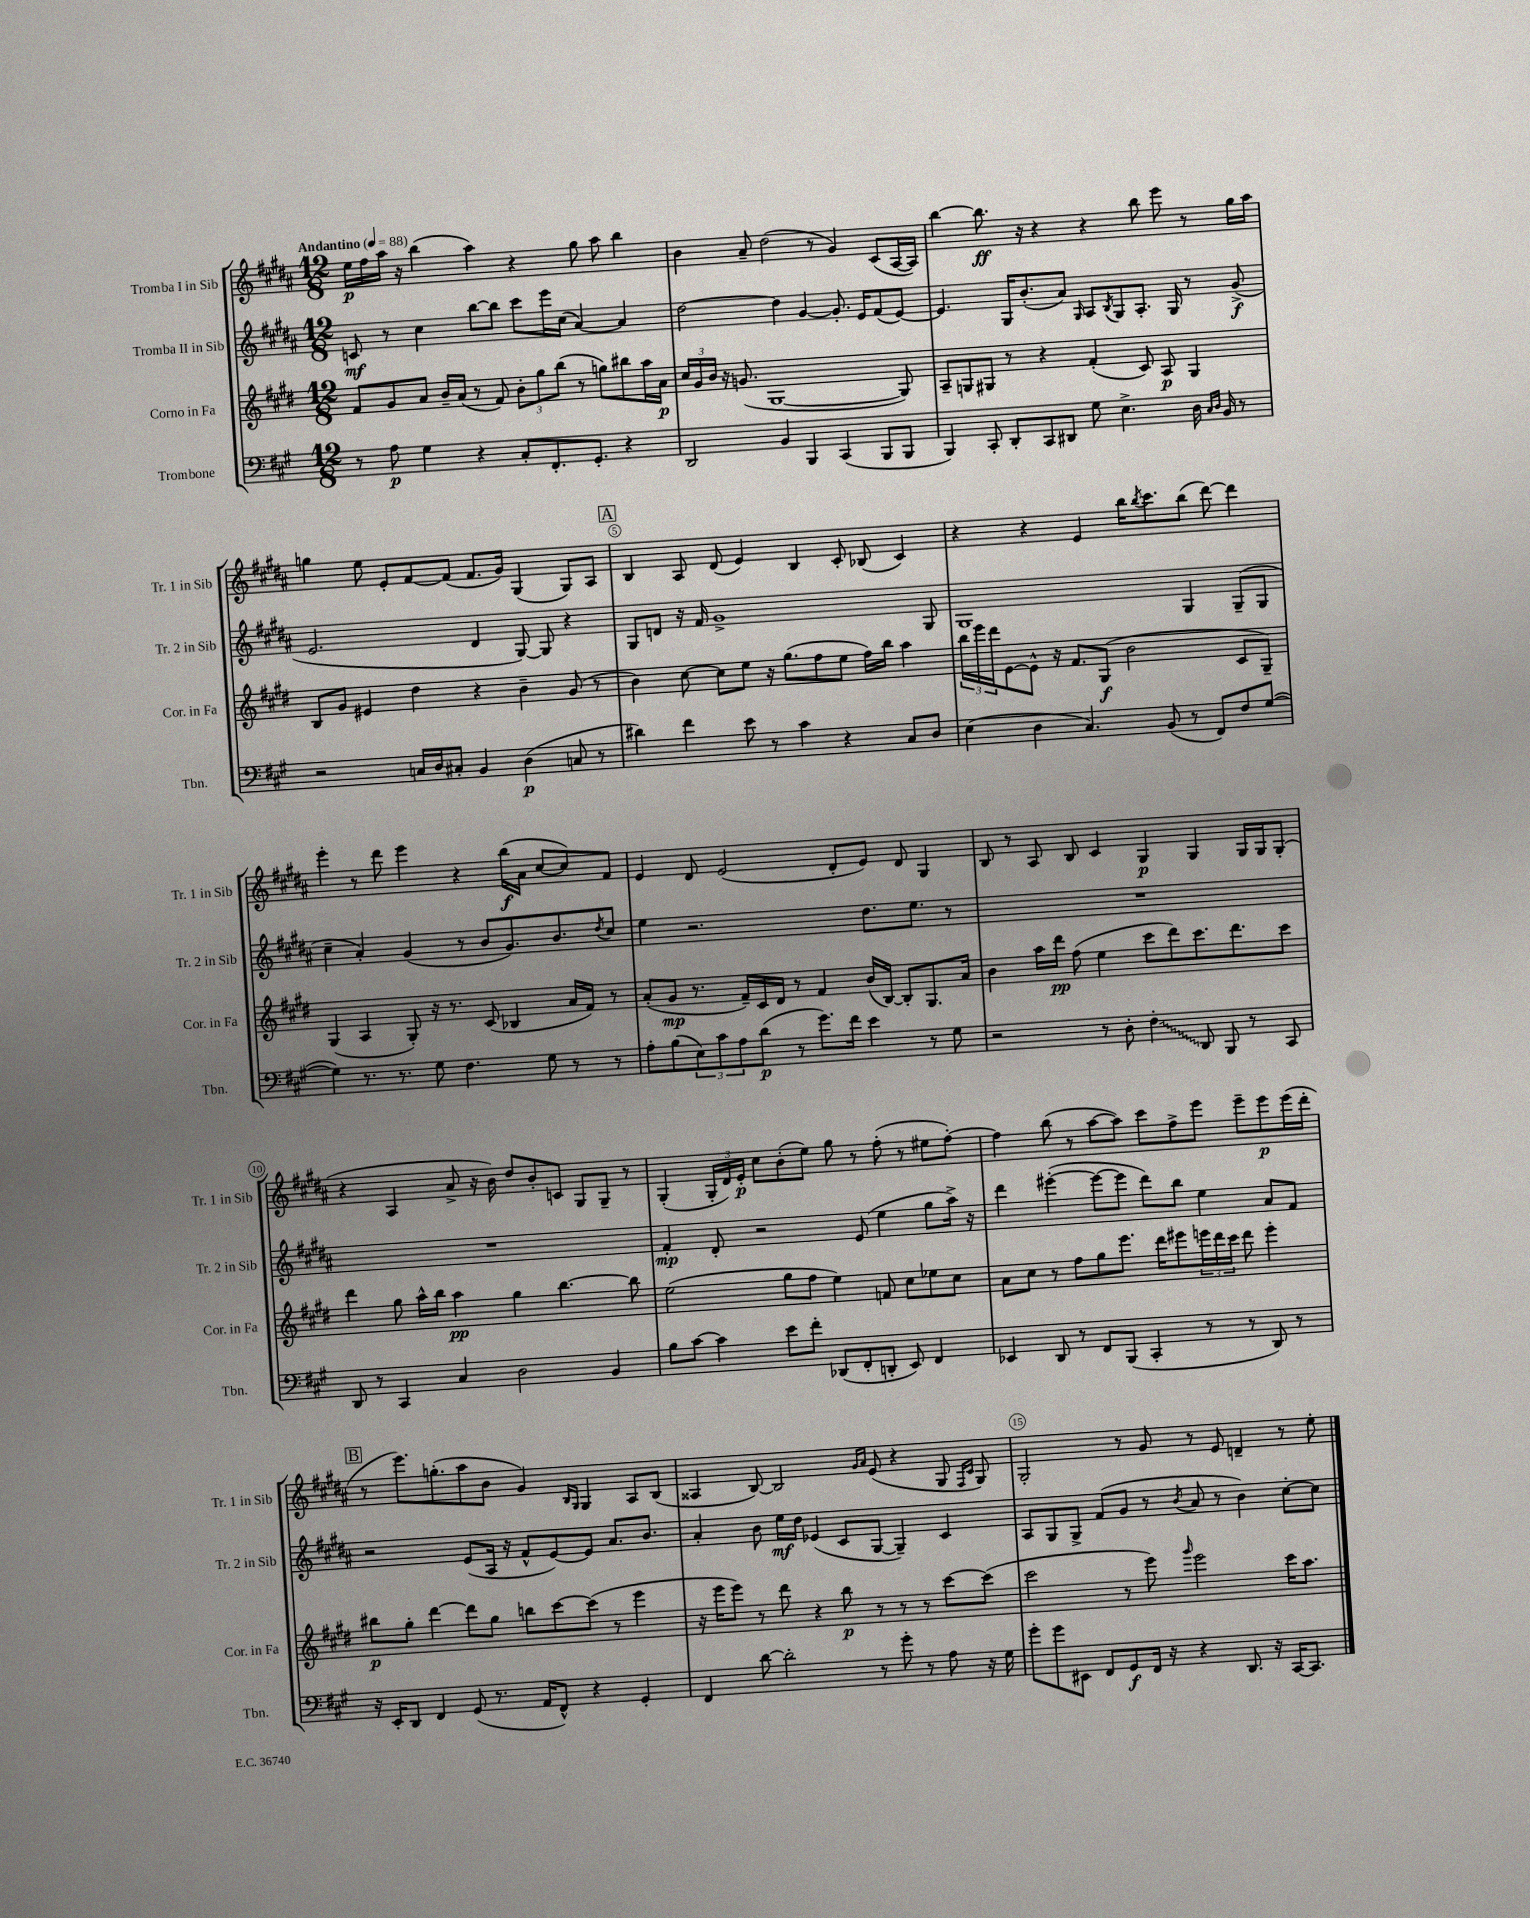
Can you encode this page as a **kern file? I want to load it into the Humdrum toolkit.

**kern	**kern	**kern	**kern
*staff4	*staff3	*staff2	*staff1
*clefF4	*clefG2	*clefG2	*clefG2
*k[f#c#g#]	*k[f#c#g#d#]	*k[f#c#g#d#a#]	*k[f#c#g#d#a#]
*M12/8	*M12/8	*M12/8	*M12/8
*MM88	*MM88	*MM88	*MM88
8r	8f#/L	8c/	16ee\LL
.	.	.	16ff#\
8A\	8g#/	8r	16aa#\JJ
.	.	.	16r
4G#\	8a/J	4cc#\	(4bb\
.	16b~/LL	.	.
.	(16a/JJ	.	.
4r	8r	[8bb\L	4aa#\)
.	8f#/)	8bb\]J	.
8C#'/L	12b'\L	8ccc#\L	4r
.	12gg#\	.	.
8.FF#'/	.	16eee\L	.
.	(12bb\J	.	.
.	.	(16cc#\JJ	.
.	8r	[4a#/)	8gg#\
8.GG#'/J	.	.	.
.	8gg\L)	.	8aa#\
4r	8bb#\	4a#/]	4bb\
.	16aa\L	.	.
.	16a\JJ	.	.
=	=	=	=
2DD/	24cc#/LL	[2dd#\	4b\
.	24g#/	.	.
.	24b/JJ	.	.
.	16r	.	.
.	(8.g/	.	.
.	.	.	8a#~/
.	[1G#	.	(2dd#\
4BB/	.	4dd#\]	.
4BBB/	.	[4g#/	.
.	.	.	8r
(4CC#/	.	8.g#'/]	4g#/)
.	.	16e/LK	.
8BBB/L	.	(8f#/	(8c#/L
8BBB/J	8G#/])	[8e/J)	[16A#/L
.	.	.	16A#/]JJ)
=	=	=	=
4BBB/)	8A~/L	4.e/]	[4bb\
.	8G/	.	.
8CC#'/	8G#/J	.	8.bb\]
8DD'/L	8r	16G#/LK	.
.	.	(8.b'/	16r
8CC#/	4r	.	4r
8DD#/J	.	8a#/J)	.
.	.	16qqG#/	.
8G#\	(4f#'/	8A#/L	4r
.	.	8qB/	.
4.E^\	.	8G#/	.
.	8c#/)	8.A#'/J	8bb\
.	8A/	.	8eee\
.	.	16G#/	.
16D\	4G#/	8r	8r
16qqC#/LL	.	.	.
16qqD/JJ	.	.	.
16BB/	.	.	.
8r	.	(8g#^/	16gg#\LL
.	.	.	16aa#\JJ
=	=	=	=
2r	8B/L	2.e/	4gg\
.	8g#/J	.	.
.	4e#/	.	8ee\
.	.	.	8e'/L
16C/LL	4dd#\	.	[8f#/
16D/J	.	.	.
8C#'/J	.	.	(8f#/]J
4BB/	4r	4d#/	8.f#/L
.	.	.	16g#/Jk)
(4D\	4b~\	[8G#/)	(4G#/
.	.	8G#/]	.
8C/	(8g#/	4r	8G#/L)
8r	8r	.	8A#/J
=	=	=	=
4d#\)	4b\)	8G#/L	4B/
.	.	8d/J	.
4f#\	[8cc#\	16r	8A#/
.	.	16f#/	.
.	8cc#\]L	1g#^	(8d#/
8e\	8ee\J	.	4e/)
8r	16r	.	.
.	(8.gg#\L	.	.
4c#\	.	.	4B/
.	8ff#\	.	.
4r	8ee\J	.	8c#'/
.	16ff#\LL)	.	(8B-/
.	16bb\JJ	.	.
8C#/L	4aa\	.	4c#/)
8D/J	.	8G#/	.
=	=	=	=
(4E\	24bb\LL	1G#	4r
.	24eee\	.	.
.	24ddd#\J	.	.
.	[8e\	.	.
4D\	8e^^\]J	.	4r
.	16r	.	.
.	8.f#/L	.	.
4.C#/)	.	.	4e/
.	(8G#/J	.	.
.	2b\	.	16bb\LK
.	.	.	8qbb/
.	.	.	8.ccc#\
(8BB/	.	.	.
8r	.	4G#/	(8bb\J
8FF#/L)	.	.	[8ddd#\)
8F#/	8c#/L	(8G#~/L	4ddd#\]
([8G#/J	8G#~/J)	8G#/J	.
=	=	=	=
4G#\])	(4G#/	4cc#~\	4eee'\
8.r	4A/	4a#'/)	8r
.	.	.	8ddd#\
8.r	.	.	.
.	8G#'/)	(4g#/	4eee\
8G#\	16r	.	.
.	8.r	.	.
4.F#\	.	8r	4r
.	(8c#/	8b/L	.
.	4B-/	8.g#/)	(16bb\LL
.	.	.	16a#\JJ
8G#\	.	.	[8cc#/L
.	.	8.b/	.
8r	16a/LL	.	8cc#/])
.	16f#/JJ)	.	.
.	.	8qdd#/	.
8r	8r	8cc#/J	8f#/J
=	=	=	=
8A'\L	(8a'/L	4ee\	4e/
(8B\	8g#/J	.	.
12E\)	8.r	2.r	8d#/
12c#\	.	.	.
.	.	.	(2e/
12A\	.	.	.
.	16f#~/LL)	.	.
(8d\J	16c#/	.	.
.	16d#/JJ	.	.
8r	8r	.	.
8.g#\L)	4f#/	.	.
.	.	.	8d#'/L
16f#\Jk	.	.	.
4e\	(16b/LL	8.dd#\L	8e/J)
.	[16B/JJ)	.	.
.	8B'/]L	.	8d#/
.	.	8.ee\J	.
8r	8.G#/	.	4G#/
8G#\	.	8r	.
.	16a/Jk	.	.
=	=	=	=
2r	4b\	1.r	8B/
.	.	.	8r
.	16aa\LL	.	8A#/
.	16ddd#\JJ	.	.
.	(8ff#\	.	8B/
8r	4ee\	.	4c#/
8D'\	.	.	.
4F#'\	8ccc#\L	.	4G#/
.	8ddd#\)	.	.
8DD/	8.ccc#\	.	4G#/
8BBB/	.	.	.
.	8.ddd#\	.	.
8r	.	.	16G#/LL
.	.	.	16G#/J
8CC#/	8ccc#\J	.	(8G#'/J
=	=	=	=
8DD/	4ddd#\	1.r	4r
8r	.	.	.
4CC#/	8gg#\	.	4A#/
.	16aa^^\LL	.	.
.	16bb\JJ	.	.
4C#/	4aa\	.	8a#^/
.	.	.	16r
.	.	.	16b\)
2D\	4gg#\	.	8dd#/L
.	.	.	8b'/
.	[4.bb\	.	8c/J
.	.	.	8G#/L
4BB/	.	.	8G#~/J
.	8bb\]	.	8r
=	=	=	=
8B\L	(2ee\	4f#'/	(4G#'/
[8c#\J	.	.	.
4c#\]	.	8d#'/	24G#'/LL
.	.	.	24d#/)
.	.	.	24e'/JJ
.	.	2r	8cc#\L
8e\L	8gg#\L	.	(8b'\
8f#'\J	8ff#\J	.	8ee\J)
(8DD-/L	4ee\)	.	8gg#\
8FF#'/	.	(8e/	8r
8DD'/J	8f/	4ee\	(8ff#'\
8EE/)	8cc#\L	.	8r
4FF#/	8ee-\	8gg#\L	8ee#\L
.	8cc#\J	16aa#^\Jk)	[8ff#'\J)
.	.	16r	.
=	=	=	=
4EE-/	8a\L	4ddd#\	4ff#\]
.	8cc#\J	.	.
8DD/	8r	([4eee#'\	(8bb\
8r	8ff#\L	.	8r
8FF#/L	8gg#\	8eee#\_L	[8aa#\L
(8BBB/J	8.eee\J	8eee#\]J	8aa#\]J)
4CC#'/	.	8ddd#\L)	8ccc#\L
.	16ddd#\LK	.	.
.	8eee#\	8bb\J	8ff#^\
8r	24eee\L	4ee\	8eee\J
.	24ddd#\	.	.
.	24ccc#\JJ	.	.
8r	8ddd#\	.	8eee~\L
8DD/)	4eee'\	8a#/L	8eee\
8r	.	8f#/J	(16eee\L
.	.	.	16ddd#'\JJ
=	=	=	=
16r	8bb#\L	2r	8r
16EE'/LK	.	.	.
8DD/J	8gg#'\J	.	8.eee\L)
4FF#/	[4ddd#\	.	.
.	.	.	(8.gg'\
(8GG#/	8ddd#\]L	(8e/L	8aa#\
8.r	8gg#\J	16A#/Jk	8b\J
.	.	16r	.
.	8bb\L	8f#^^/L	4g#/)
16AA/LK	.	.	.
8FF#^^/J)	[8ccc#\	[8e/)	.
.	.	.	16qqB/LL
.	.	.	16qqG#/JJ
4r	(8ccc#\]J	8e/]J	4G#/
.	8r	8.a#/L	.
4GG#'/	4eee\	.	8A#/L
.	.	8.b/J	.
.	.	.	(8B/J
=	=	=	=
4FF#/	16r	4a#'/	4A##/
.	16eee\LK	.	.
.	8eee\J)	.	.
[8d\	8r	8b\	[8B/)
2d'\]	8ddd#\	16ee\LL	2B/]
.	.	16dd#\JJ	.
.	4r	(4e-/	.
.	8bb\	8c#/L	.
.	.	.	16qqg#/LL
.	.	.	16qqa#/JJ
8r	8r	[8G#/J	(8e/
8g#'\	8r	4G#~/])	4r
8r	8r	.	.
8A\	[8ccc#\L	4c#/	8G#/
.	.	.	16qqF#/LL
.	.	.	16qqc#/JJ
16r	(8ccc#\]J	.	8G#/)
16G#\	.	.	.
=	=	=	=
8g#'\L	2ccc#\	8A#/L	2G#'/
8g#\	.	8G#/	.
8EE#\J	.	8G#^/J	.
8FF#/L	.	(8f#/L	.
8GG#/	8r	8g#/J	8r
16FF#/Jk	8eee\)	8r	8g#/
16r	.	.	.
.	16qqggg#/	8qb/	.
4r	2eee\	8a#/	8r
.	.	8r	8e/
8.DD/	.	4b\)	4d~/
16r	.	.	.
[16CC#/LK	16ccc#\LK	[8cc#'\L	8r
8.CC#/]J	8.aa\J	.	.
.	.	8cc#\]J	8ee'\
==	==	==	==
*-	*-	*-	*-
